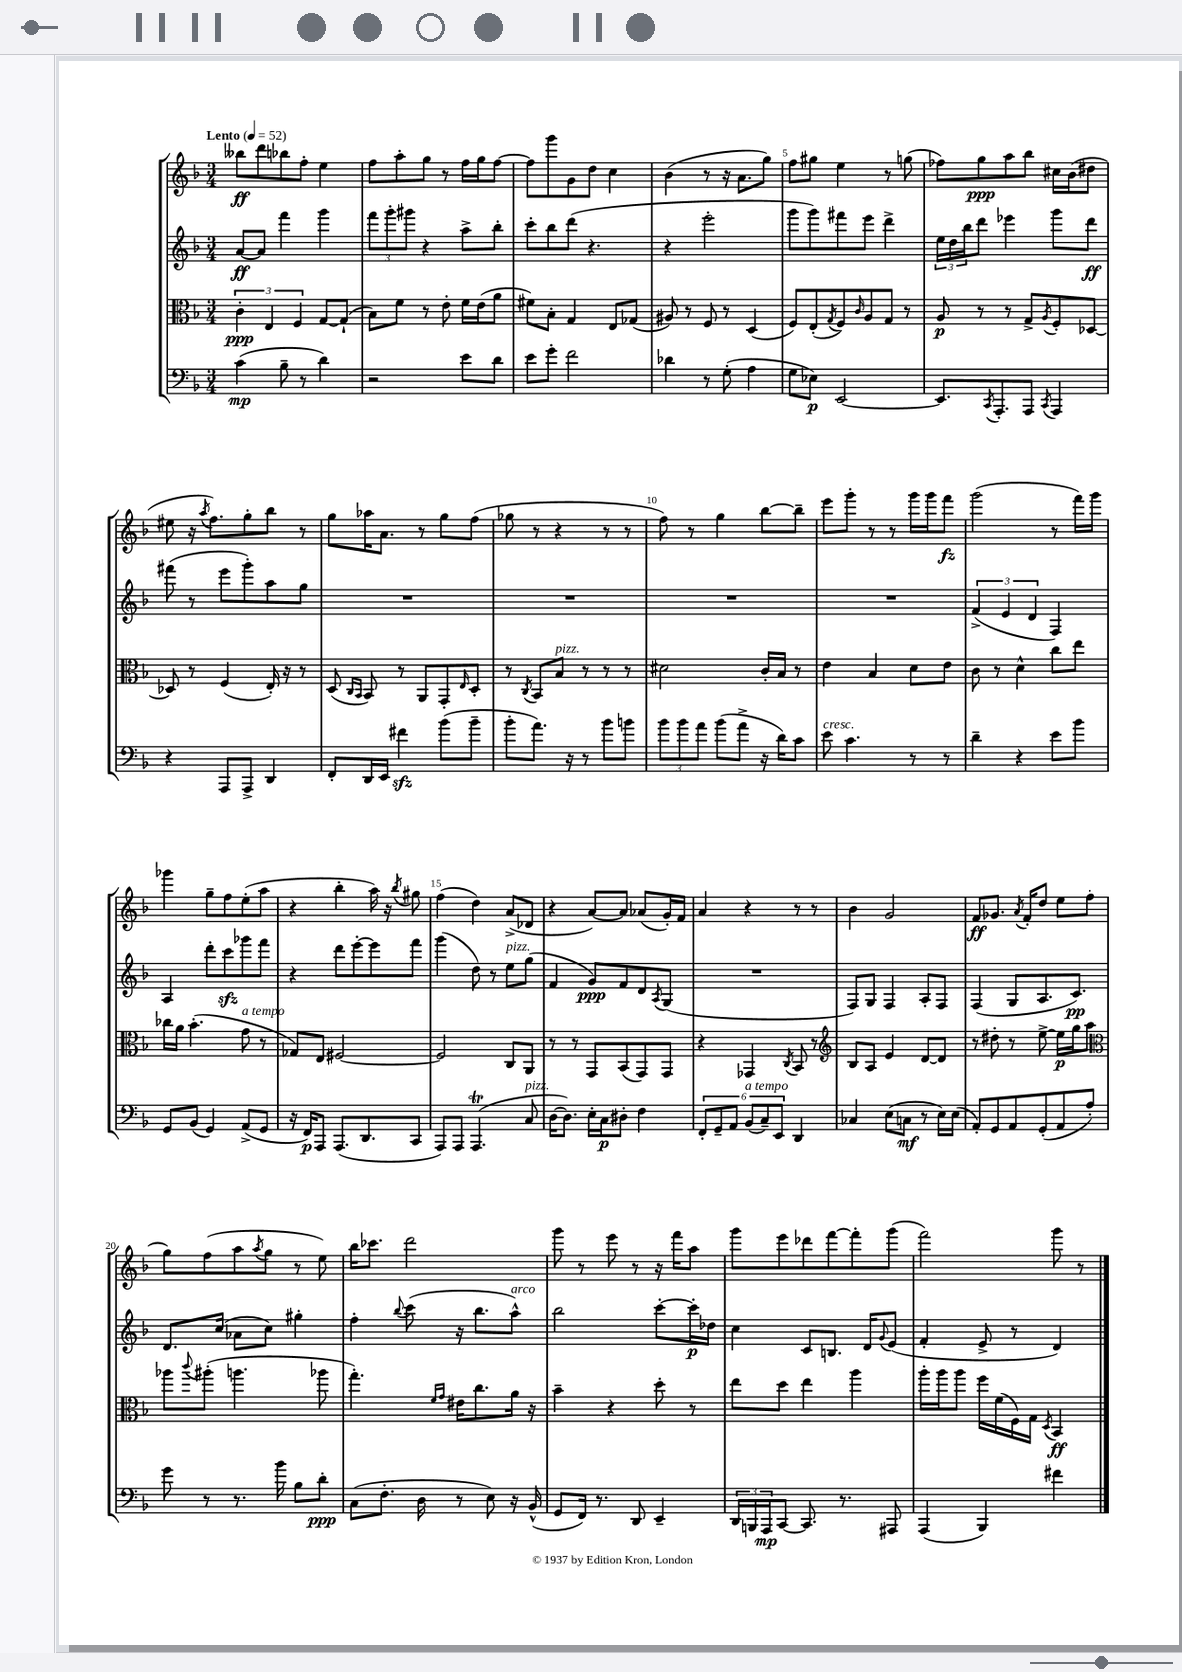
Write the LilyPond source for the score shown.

<<
\new StaffGroup <<
\new Staff = "s0" {
    \clef treble \key f \major \numericTimeSignature \time 3/4 \tempo "Lento" 4 = 52
    beses''8\ff d'''8 bes''8 f''8-. e''4 |
    f''8 a''8-. g''8 r8 f''16 g''16 f''8~ |
    f''8 g'''8 g'8 d''8 c''4 |
    bes'4( r8 r16 a'8. g''8) |
    f''8 gis''8 e''4 r8 g''8( |
    fes''8) g''8\ppp a''8 bes''8 cis''16 bes'16( dis''8 |
    eis''8 r16 \acciaccatura { a''8 } f''8.) g''8-. bes''8 r8 |
    g''8 aes''16 a'8. r8 g''8 f''8( |
    ges''8 r8 r4 r8 r8 |
    f''8) r8 g''4 bes''8~ bes''8-- |
    e'''8 g'''8-. r8 r8 g'''16 g'''16 f'''8\fz |
    g'''2( r8 f'''16) g'''16 |
    ges'''4 g''8-- f''8 e''8-.( a''8 |
    r4 bes''4-. a''16) r16 \acciaccatura { bes''8 } gis''8 |
    f''4( d''4) a'8->( des'8 |
    r4 a'8~) a'8 aes'8( g'16-.) f'16 |
    a'4 r4 r8 r8 |
    bes'4 g'2 |
    f'8\ff ges'8. \acciaccatura { a'8 } f'16-. d''8 e''8 f''8( |
    g''8) f''8( a''8 \acciaccatura { a''8 } g''8 r8 e''8) |
    bes''16 ces'''8. d'''2 |
    g'''8 r8 e'''8 r8 r16 f'''16 a''8 |
    g'''8 e'''8 des'''8 f'''8~ f'''8-. g'''8( |
    f'''2) g'''8 r8 \bar "|." |
}
\new Staff = "s1" {
    \clef treble \key f \major \numericTimeSignature \time 3/4
    a'8~\ff a'8 f'''4 g'''4 |
    \tuplet 3/2 { f'''8 g'''8-. gis'''8 } r4 a''8-> bes''8-. |
    c'''8-. bes''8 d'''8( r4. |
    r4 e'''2-. |
    g'''8 g'''8) fis'''8 e'''8 d'''4-> |
    \tuplet 3/2 { e''16 d''16 bes''16 } d'''8 ees'''4 g'''8 d'''8\ff |
    fis'''8( r8 e'''8 g'''8-.) a''8 g''8 |
    R2. |
    R2. |
    R2. |
    R2. |
    \tuplet 3/2 { f'4->( e'4 d'4 } f4) |
    a4 d'''8-. c'''8\sfz ges'''8 f'''8 |
    r4 d'''8 e'''8~-. e'''8 f'''8 |
    g'''4( d''8) r8 e''8^\markup { \italic "pizz." } g''8( |
    f'4 g'8\ppp) f'8 d'8 \acciaccatura { a8 } g8( |
    R2. |
    f8) g8 f4 a8-. f8 |
    f4( g8 a8. c'8.\pp) |
    d'8. c''16( aes'8 c''8) gis''4-. |
    f''4-. \appoggiatura { bes''8 } c'''8( r16 bes''8. a''8-^^\markup { \italic "arco" }) |
    bes''2 c'''8~-. c'''16-.\p des''16 |
    c''4 c'8 b8. d'16 \appoggiatura { g'8 } e'8( |
    f'4-. e'8-> r8 d'4) \bar "|." |
}
\new Staff = "s2" {
    \clef alto \key f \major \numericTimeSignature \time 3/4
    \tuplet 3/2 { c'4-.\ppp e4 f4 } g8~ g8-!( |
    bes8) f'8 r8 e'8-. f'16 e'16( a'8 |
    fis'8) bes8-. g4 e8 ges8( |
    ais8) r8 f8 r8 d4( |
    f8) e8-.( \acciaccatura { g8 } f8) \grace { c'16 } a8 g8 r8 |
    a8\p r8 r8 g8-> \acciaccatura { a8 } f8-. des8~ |
    des8 r8 f4( e16-.) r16 r8 |
    d8( \grace { c16 bes,16 } bes,8) r8 a,8 g,8-. \grace { e16 } d8-. |
    r8 \acciaccatura { c8 } bes,8 bes8^\markup { \italic "pizz." } r8 r8 r8 |
    dis'2 c'16-. bes16 r8 |
    e'4 bes4 d'8 e'8 |
    c'8 r8 d'4-^ c''8 e''8 |
    ces''16 a'16 bes'4.-.( g'8^\markup { \italic "a tempo" } r8 |
    ges8) e8 fis2~ |
    fis2 c8 a,8 |
    r8 r8 g,8 bes,8( g,8) g,8 |
    r4 ges,4 \acciaccatura { c8 } bes,8 r8 |
    \clef treble bes8 a8 e'4 d'8~ d'8 |
    r8 dis''8-. r8 e''8~-> e''16\p g''16 a''8 |
    \clef alto aes''8 \appoggiatura { c'''8 } ais''8-.( a''4. aes''8 |
    g''4.-.) \grace { f'16 g'16 } eis'16 c''8. a'16 r16 |
    bes'4-- r4 d''8-. r8 |
    e''8 d''8 e''4 a''4 |
    a''16-. a''16 a''8 f''16 f'16( f16) g16 \acciaccatura { d8 } bes,4\ff \bar "|." |
}
\new Staff = "s3" {
    \clef bass \key f \major \numericTimeSignature \time 3/4
    c'4\mp( bes8-- r8 d'4) |
    r2 e'8 d'8 |
    e'8 g'8-. f'2 |
    des'4 r8 g8-.( a4 |
    g8 ees8\p) e,2~ |
    e,8. \acciaccatura { c,8 } a,,8.-. a,,8 \acciaccatura { c,8 } a,,4 |
    r4 a,,8 a,,8-> d,4 |
    f,8-. d,16 e,16 fis'4\sfz bes'8( bes'8-- |
    bes'8-. a'8.) r16 r8 bes'8 b'8 |
    \tuplet 3/2 { bes'8 bes'8 a'8 } bes'8( a'8-> r16 d'16) c'8 |
    e'8^\markup { \italic "cresc." } c'4. r8 r8 |
    d'4-- r4 e'8 bes'8 |
    g,8 bes,8( g,4) a,8->( g,8 |
    r16 f,16\p) a,,8 a,,8.( d,8. c,8 |
    a,,8) a,,8 a,,4.\trill( c8^\markup { \italic "pizz." } |
    d16~ d8.) e16-. c16\p dis8-. f4 |
    \tuplet 6/4 { f,8-. g,8-- a,8 bes,8^\markup { \italic "a tempo" }( c8--) e,8 } d,4 |
    ces4 e8( c8\mf r8 e16) e16( |
    a,8-.) g,8 a,8 g,8-.( a,8 a8-.) |
    g'8 r8 r8. bes'16 bes8 d'8-.\ppp |
    c8( f8.-. d16 r8 e8) r16 bes,16-^( |
    g,8 f,16) r8. d,8 e,4-- |
    \tuplet 3/2 { d,16 b,,16 a,,16\mp } c,8~ c,8. r8. ais,,8 |
    a,,4( bes,,4) fis'4 \bar "|." |
}
>>
>>
\layout { \context { \Score \override BarNumber.break-visibility = ##(#f #t #t) barNumberVisibility = #(every-nth-bar-number-visible 5) } }
